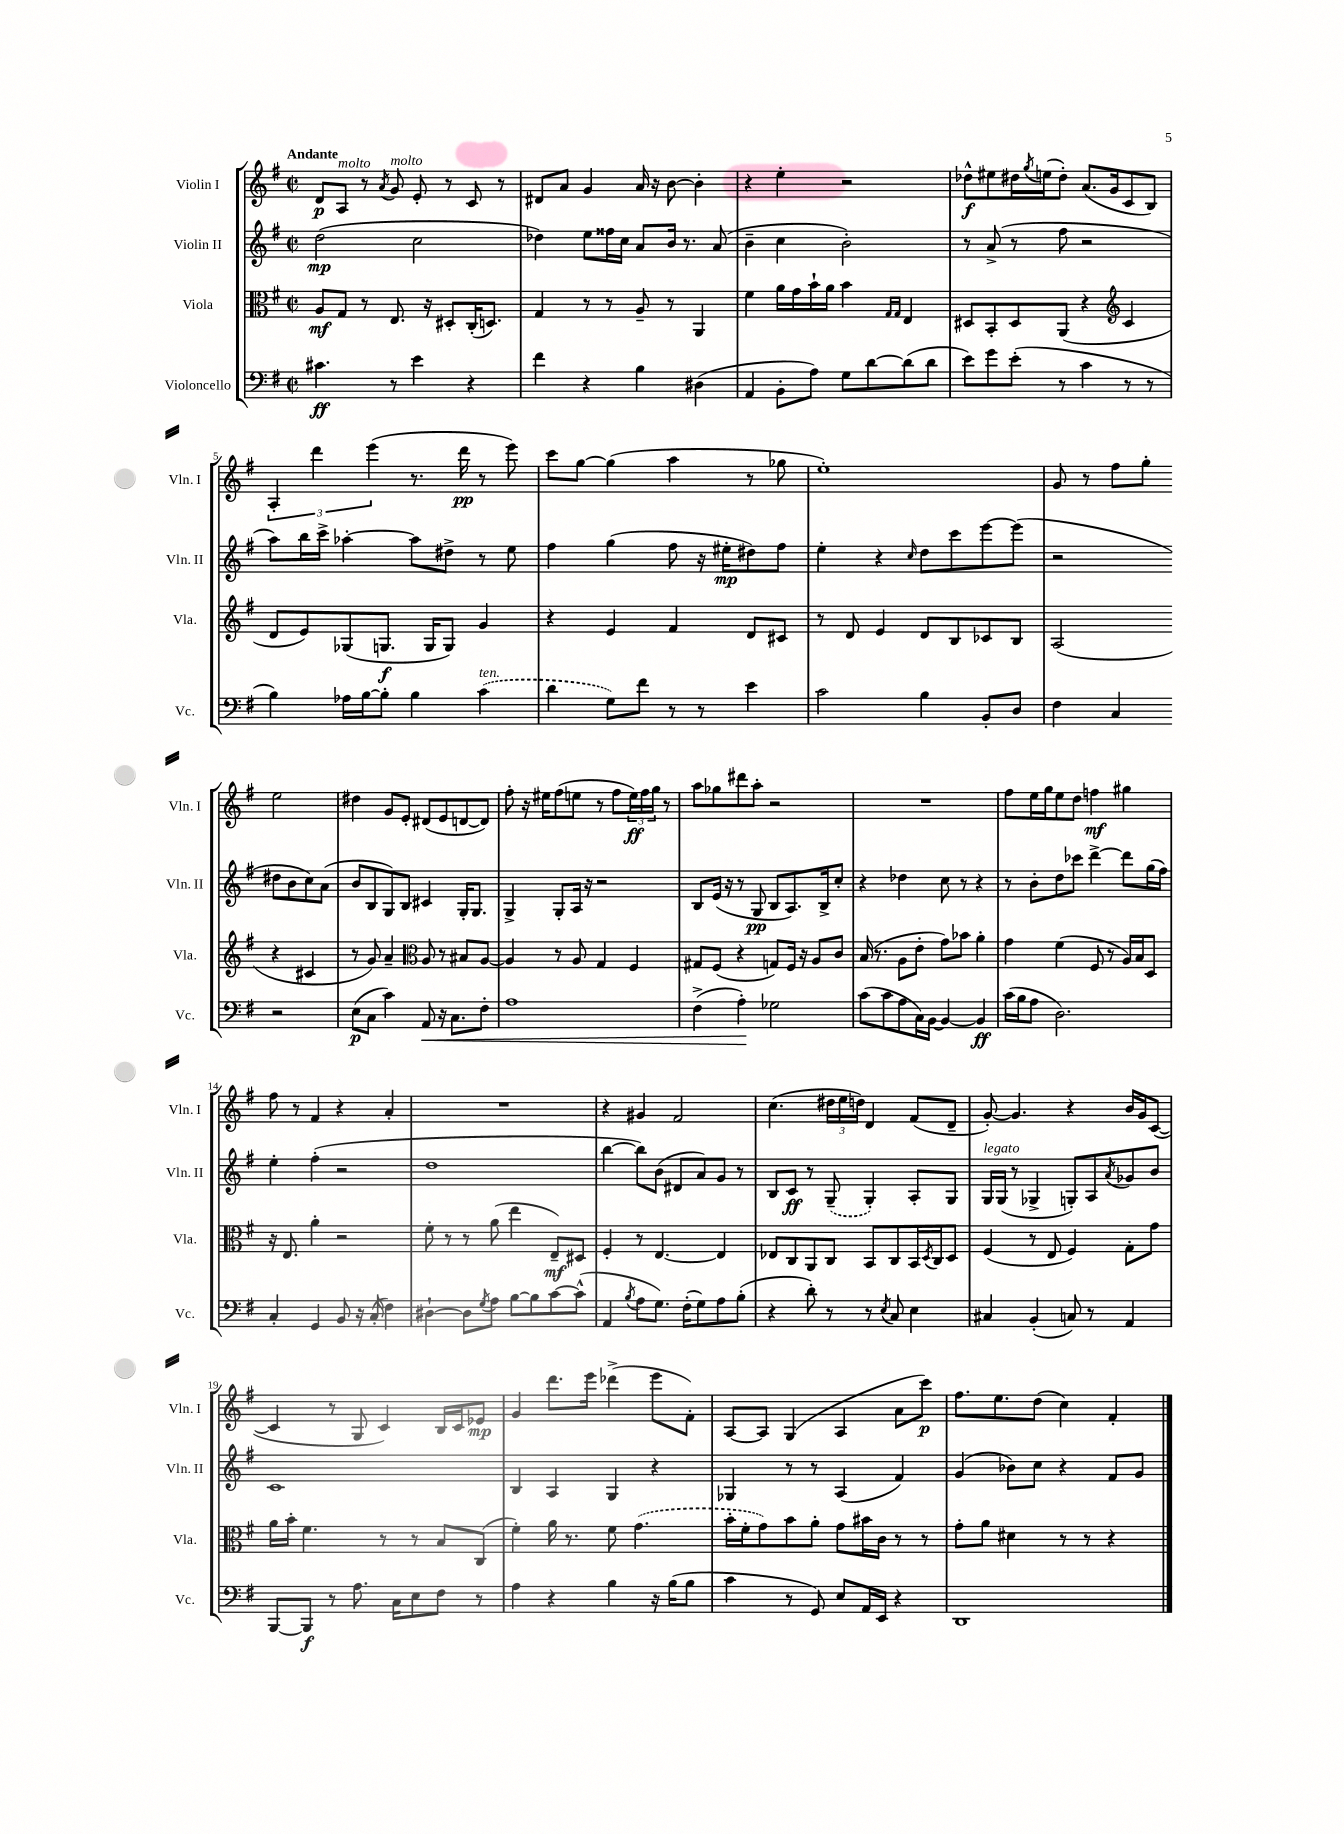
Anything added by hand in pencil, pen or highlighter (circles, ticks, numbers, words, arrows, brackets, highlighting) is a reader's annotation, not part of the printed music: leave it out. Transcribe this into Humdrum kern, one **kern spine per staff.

**kern	**dynam	**kern	**dynam	**kern	**dynam	**kern	**dynam
*part4	*part4	*part3	*part3	*part2	*part2	*part1	*part1
*staff4	*staff4	*staff3	*staff3	*staff2	*staff2	*staff1	*staff1
*I"Violoncello	*	*I"Viola	*	*I"Violin II	*	*I"Violin I	*
*I'Vc.	*	*I'Vla.	*	*I'Vln. II	*	*I'Vln. I	*
*clefF4	*	*clefC3	*	*clefG2	*	*clefG2	*
*k[f#]	*	*k[f#]	*	*k[f#]	*	*k[f#]	*
*M2/2	*	*M2/2	*	*M2/2	*	*M2/2	*
*met(c|)	*	*met(c|)	*	*met(c|)	*	*met(c|)	*
=1	=1	=1	=1	=1	=1	=1	=1
!	!	!	!	!	!	!LO:TX:a:B:t=Andante	!
4.c#X\	ff	8A/L	mf	(2dd\	mp	8d/L	p
!	!	!	!	!	!	!LO:TX:a:i:t=molto	!
.	.	8G/J	.	.	.	8A/J	.
.	.	8r	.	.	.	8r	.
.	.	.	.	.	.	8qa/	.
!	!	!	!	!	!	!LO:TX:a:i:t=molto	!
8r	.	8.E/	.	.	.	8g/	.
4e\	.	.	.	2cc\	.	8e'/	.
.	.	16r	.	.	.	.	.
.	.	8D#X'/L	.	.	.	8r	.
4r	.	(16C'/K	.	.	.	8c/	.
.	.	8.Dn/J)	.	.	.	.	.
.	.	.	.	.	.	8r	.
=2	=2	=2	=2	=2	=2	=2	=2
4f#\	.	4G/	.	4dd-X\)	.	8d#X/L	.
.	.	.	.	.	.	8a/J	.
4r	.	8r	.	8ee\L	.	4g/	.
.	.	8r	.	16ff##X\L	.	.	.
.	.	.	.	16cc\JJ	.	.	.
4B\	.	8A~/	.	8a/L	.	16a/	.
.	.	.	.	.	.	16r	.
.	.	8r	.	16b/Jk	.	[8b\	.
.	.	.	.	8.r	.	.	.
(4D#X\	.	4AA/	.	.	.	4b'\]	.
.	.	.	.	(8a/	.	.	.
=3	=3	=3	=3	=3	=3	=3	=3
4AA/	.	4f#\	.	4b~\	.	4r	.
8BB'\L	.	16a\LL	.	4cc\	.	4ee'\	.
.	.	16g\	.	.	.	.	.
8A\J)	.	16b`\	.	.	.	.	.
.	.	16a\JJ	.	.	.	.	.
8G\L	.	4b\	.	2b'\)	.	2r	.
[8d\	.	.	.	.	.	.	.
.	.	16qqG/LL	.	.	.	.	.
.	.	16qqG/JJ	.	.	.	.	.
(8d\]	.	4E/	.	.	.	.	.
8d\J	.	.	.	.	.	.	.
=4	=4	=4	=4	=4	=4	=4	=4
8e\L)	.	8D#X/L	.	8r	.	8dd-X^^\L	f
8g\	.	8BB'/	.	(8a^/	.	8ee#X\	.
(8e'\J	.	8D#/	.	8r	.	16dd#X\L	.
.	.	.	.	.	.	8qgg/	.
.	.	.	.	.	.	(16een\J	.
8r	.	(8AA/J	.	8ff#\	.	8dd#'\J)	.
4c\	.	4r	.	2r	.	(8.a/L	.
.	.	.	.	.	.	16g/k	.
*	*	*clefG2	*	*	*	*	*
8r	.	4c/	.	.	.	8c/	.
8r	.	.	.	.	.	8B/J)	.
!!LO:LB:g=z
=5	=5	=5	=5	=5	=5	=5	=5
4B\)	.	8d/L	.	8aa\L)	.	6A'/	.
.	.	8e/)	.	16bb\L	.	.	.
.	.	.	.	.	.	6ddd\	.
.	.	.	.	16ccc^\JJ	.	.	.
16A-X\LL	.	(8G-X/	.	[4aa-X'\	.	.	.
[16B\J	.	.	.	.	.	.	.
.	.	.	.	.	.	(6eee\	.
8B'\J]	.	8.Gn/J	f	.	.	.	.
4B\	.	.	.	8aa-\L]	.	8.r	.
.	.	16G/KL	.	.	.	.	.
.	.	8G/J)	.	8dd#X^\J	.	.	.
.	.	.	.	.	.	16ddd\	pp
!LO:TX:a:i:t=ten.	!	!	!	!	!	!	!
(4c\	.	4g/	.	8r	.	8r	.
.	.	.	.	8ee\	.	8eee\)	.
=6	=6	=6	=6	=6	=6	=6	=6
4d\	.	4r	.	4ff#\	.	8ccc\L	.
.	.	.	.	.	.	[8gg\J	.
8G\L)	.	4e/	.	(4gg\	.	(4gg\]	.
8f#\J	.	.	.	.	.	.	.
8r	.	4f#/	.	8ff#\	.	4aa\	.
8r	.	.	.	16r	.	.	.
.	.	.	.	16ee#X'\KL	mp	.	.
4e\	.	8d/L	.	8dd#X\)	.	8r	.
.	.	8c#X/J	.	8ff#\J	.	8gg-X\	.
=7	=7	=7	=7	=7	=7	=7	=7
2c\	.	8r	.	4ee'\	.	1ee')	.
.	.	8d/	.	.	.	.	.
.	.	4e/	.	4r	.	.	.
.	.	.	.	16qqcc/	.	.	.
4B\	.	8d/L	.	8dd\L	.	.	.
.	.	8B/	.	8ccc\	.	.	.
8BB'/L	.	8c-X/	.	[8eee\	.	.	.
8D/J	.	8B/J	.	(8eee\J]	.	.	.
=8	=8	=8	=8	=8	=8	=8	=8
4F#\	.	(2A/	.	2r	.	8g/	.
.	.	.	.	.	.	8r	.
4C/	.	.	.	.	.	8ff#\L	.
.	.	.	.	.	.	8gg'\J	.
2r	.	4r	.	8dd#X\L	.	2ee\	.
.	.	.	.	8b\	.	.	.
.	.	4c#X/	.	8cc\)	.	.	.
.	.	.	.	(8a\J	.	.	.
!!LO:LB:g=z
=9	=9	=9	=9	=9	=9	=9	=9
(8E\L	p	8r	.	8b/L	.	4dd#X\	.
8C\J	.	8g/)	.	8B/	.	.	.
4c\)	.	4a~/	.	8G/)	.	8g/L	.
.	.	.	.	8B/J	.	8e'/J	.
*	*	*clefC3	*	*	*	*	*
!	!LO:HP:b	!	!	!	!	!	!
8AA/	<	8A/	.	4c#X/	.	(8d#X/L	.
16r	.	8r	.	.	.	8e/	.
8.C\L	.	.	.	.	.	.	.
.	.	8B#X/L	.	16G'/KL	.	[8dn/	.
.	.	.	.	8.G/J	.	.	.
8F#'\J	.	[8A/J	.	.	.	8d/J])	.
=10	=10	=10	=10	=10	=10	=10	=10
1A	.	4A/]	.	4G^/	.	8ff#'\	.
.	.	.	.	.	.	16r	.
.	.	.	.	.	.	16ee#X\KL	.
.	.	8r	.	8G'/L	.	(8ff#\	.
.	.	8A/	.	16A/Jk	.	8een\J	.
.	.	.	.	16r	.	.	.
.	.	4G/	.	2r	.	8r	.
.	.	.	.	.	.	8ff#\L	.
.	.	4F#/	.	.	.	24ee\L)	ff
.	.	.	.	.	.	24ff#\	.
.	.	.	.	.	.	24gg\JJ	.
.	.	.	.	.	.	8r	.
=11	=11	=11	=11	=11	=11	=11	=11
(4F#^\	.	8G#X/L	.	8B/L	.	8aa\L	.
.	.	(8F#/J	.	(16e/Jk	.	8gg-X\	.
.	.	.	.	16r	.	.	.
4A'\)	.	4r	.	8r	.	8ddd#X\	.
.	.	.	.	8G/	pp	8aa'\J	.
2G-X\	[	8Gn/L)	.	8B/L	.	2r	.
.	.	16F#/Jk	.	8.A/)	.	.	.
.	.	16r	.	.	.	.	.
.	.	8A/L	.	.	.	.	.
.	.	.	.	16B^/k	.	.	.
.	.	8c/J	.	8cc'/J	.	.	.
=12	=12	=12	=12	=12	=12	=12	=12
(8c\L	.	(16B/	.	4r	.	1r	.
.	.	8.r	.	.	.	.	.
8c\	.	.	.	.	.	.	.
8A\	.	8A\L	.	4dd-X\	.	.	.
16C\L)	.	8e'\J	.	.	.	.	.
[16BB\JJ	.	.	.	.	.	.	.
4BB/_	.	8g\L)	.	8cc\	.	.	.
.	.	8b-X\J	.	8r	.	.	.
4BB/]	ff	4a'\	.	4r	.	.	.
=13	=13	=13	=13	=13	=13	=13	=13
(16c\LL	.	4g\	.	8r	.	8ff#\L	.
16B\J	.	.	.	.	.	.	.
8A\J	.	.	.	8b'\L	.	16ee\L	.
.	.	.	.	.	.	16gg\J	.
2.D\)	.	(4f#\	.	8dd\	.	8ee\	.
.	.	.	.	8ccc-X\J	.	8dd\J	.
.	.	8F#/	.	[4ddd^\	.	4ffn\	mf
.	.	8r	.	.	.	.	.
.	.	16A/LL)	.	8ddd\L]	.	4gg#X\	.
.	.	16B/J	.	.	.	.	.
.	.	8D/J	.	(16gg\L	.	.	.
.	.	.	.	16ff#\JJ)	.	.	.
!!LO:LB:g=z
=14	=14	=14	=14	=14	=14	=14	=14
4C'/	.	16r	.	4ee'\	.	8ff#\	.
.	.	8.E/	.	.	.	.	.
.	.	.	.	.	.	8r	.
4GG/	.	4a'\	.	(4ff#'\	.	4f#/	.
8BB/	.	2r	.	2r	.	4r	.
16r	.	.	.	.	.	.	.
(16C'/	.	.	.	.	.	.	.
4F#\)	.	.	.	.	.	4a'/	.
=15	=15	=15	=15	=15	=15	=15	=15
[4D#X`\	.	8f#'\	.	1dd	.	1r	.
.	.	8r	.	.	.	.	.
8D#\L]	.	8r	.	.	.	.	.
8qG/	.	.	.	.	.	.	.
8A\J	.	(8a\	.	.	.	.	.
[8B\L	.	4ee\	.	.	.	.	.
8B\]	.	.	.	.	.	.	.
[8c\	.	8E~/L)	mf	.	.	.	.
(8c^^\J]	.	8D#X/J	.	.	.	.	.
=16	=16	=16	=16	=16	=16	=16	=16
4AA/	.	4F#'/	.	[4bb\	.	4r	.
8qB/	.	.	.	.	.	.	.
8A\L	.	8r	.	8bb\L])	.	4g#X/	.
8.G\J)	.	[4.E/	.	(8b\J	.	.	.
.	.	.	.	8d#X/L	.	2f#/	.
(16F#'\KL	.	.	.	.	.	.	.
8G\)	.	.	.	8a/)	.	.	.
8A\	.	4E/]	.	8g/J	.	.	.
(8B'\J	.	.	.	8r	.	.	.
=17	=17	=17	=17	=17	=17	=17	=17
4r	.	8E-X/L	.	8B/L	.	(4.cc\	.
.	.	8C/	.	8c/J	ff	.	.
8d'\)	.	8AA/	.	8r	.	.	.
8r	.	8C/J	.	(8G~/	.	24dd#X\LL	.
.	.	.	.	.	.	24ee\	.
.	.	.	.	.	.	24ddn\JJ)	.
8r	.	8BB/L	.	4G'/)	.	4d/	.
8qE/	.	.	.	.	.	.	.
8C/	.	8C/	.	.	.	.	.
4E\	.	16BB/L	.	8A'/L	.	(8f#/L	.
.	.	8qD/	.	.	.	.	.
.	.	16C/J	.	.	.	.	.
.	.	8D/J	.	8G/J	.	8d~/J	.
=18	=18	=18	=18	=18	=18	=18	=18
!	!	!	!	!LO:TX:a:i:t=legato	!	!	!
4C#X/	.	(4F#/	.	16G/LL	.	[8g'/)	.
.	.	.	.	(16G/JJ	.	.	.
.	.	.	.	8r	.	4.g/]	.
(4BB'/	.	8r	.	4G-X^/	.	.	.
.	.	8E/	.	.	.	.	.
8Cn/)	.	4F#/)	.	8Gn'/L)	.	4r	.
8r	.	.	.	8A/	.	.	.
.	.	.	.	8qa/	.	.	.
4AA/	.	8G'\L	.	8g-X/	.	16b/LL	.
.	.	.	.	.	.	16g/J	.
.	.	8g\J	.	8b/J	.	([8c/J	.
!!LO:LB:g=z
=19	=19	=19	=19	=19	=19	=19	=19
[8BBB/L	.	16a\LL	.	1c	.	4c/]	.
.	.	16b'\JJ	.	.	.	.	.
8BBB/J]	f	4.f#\	.	.	.	.	.
8r	.	.	.	.	.	8r	.
8.A\	.	.	.	.	.	8G/	.
.	.	8r	.	.	.	4c/)	.
16C\KL	.	.	.	.	.	.	.
8E\	.	8r	.	.	.	.	.
8F#\J	.	8B/L	.	.	.	16B/LL	.
.	.	.	.	.	.	16c/J	.
8r	.	(8C/J	.	.	.	8e-X/J	mp
=20	=20	=20	=20	=20	=20	=20	=20
4A\	.	4f#'\)	.	4B/	.	4g/	.
4r	.	16a\	.	4A/	.	8.ddd\L	.
.	.	8.r	.	.	.	.	.
.	.	.	.	.	.	16eee\Jk	.
4B\	.	8f#\	.	4G/	.	(4ddd-X^\	.
.	.	(4.g\	.	.	.	.	.
16r	.	.	.	4r	.	8eee\L	.
(16B\KL	.	.	.	.	.	.	.
8B\J	.	.	.	.	.	8f#'\J)	.
=21	=21	=21	=21	=21	=21	=21	=21
4c\	.	16b'\LL	.	4G-X/	.	[8A/L	.
.	.	16f#'\J	.	.	.	.	.
.	.	8g\)	.	.	.	8A/J]	.
8r	.	8b\	.	8r	.	(4G/	.
8GG/)	.	8a'\J	.	8r	.	.	.
8E/L	.	8g\L	.	(4A/	.	4A/	.
16AA/L	.	16b#X\L	.	.	.	.	.
16EE/JJ	.	16c\JJ	.	.	.	.	.
4r	.	8r	.	4f#/)	.	8a\L	.
.	.	8r	.	.	.	8ccc\J)	p
=22	=22	=22	=22	=22	=22	=22	=22
1DD	.	8g'\L	.	(4g/	.	8.ff#\L	.
.	.	8a\J	.	.	.	.	.
.	.	.	.	.	.	8.ee\	.
.	.	4d#X\	.	8b-X\L)	.	.	.
.	.	.	.	8cc\J	.	(8dd\J	.
.	.	8r	.	4r	.	4cc\)	.
.	.	8r	.	.	.	.	.
.	.	4r	.	8f#/L	.	4f#'/	.
.	.	.	.	8g/J	.	.	.
==	==	==	==	==	==	==	==
*-	*-	*-	*-	*-	*-	*-	*-
